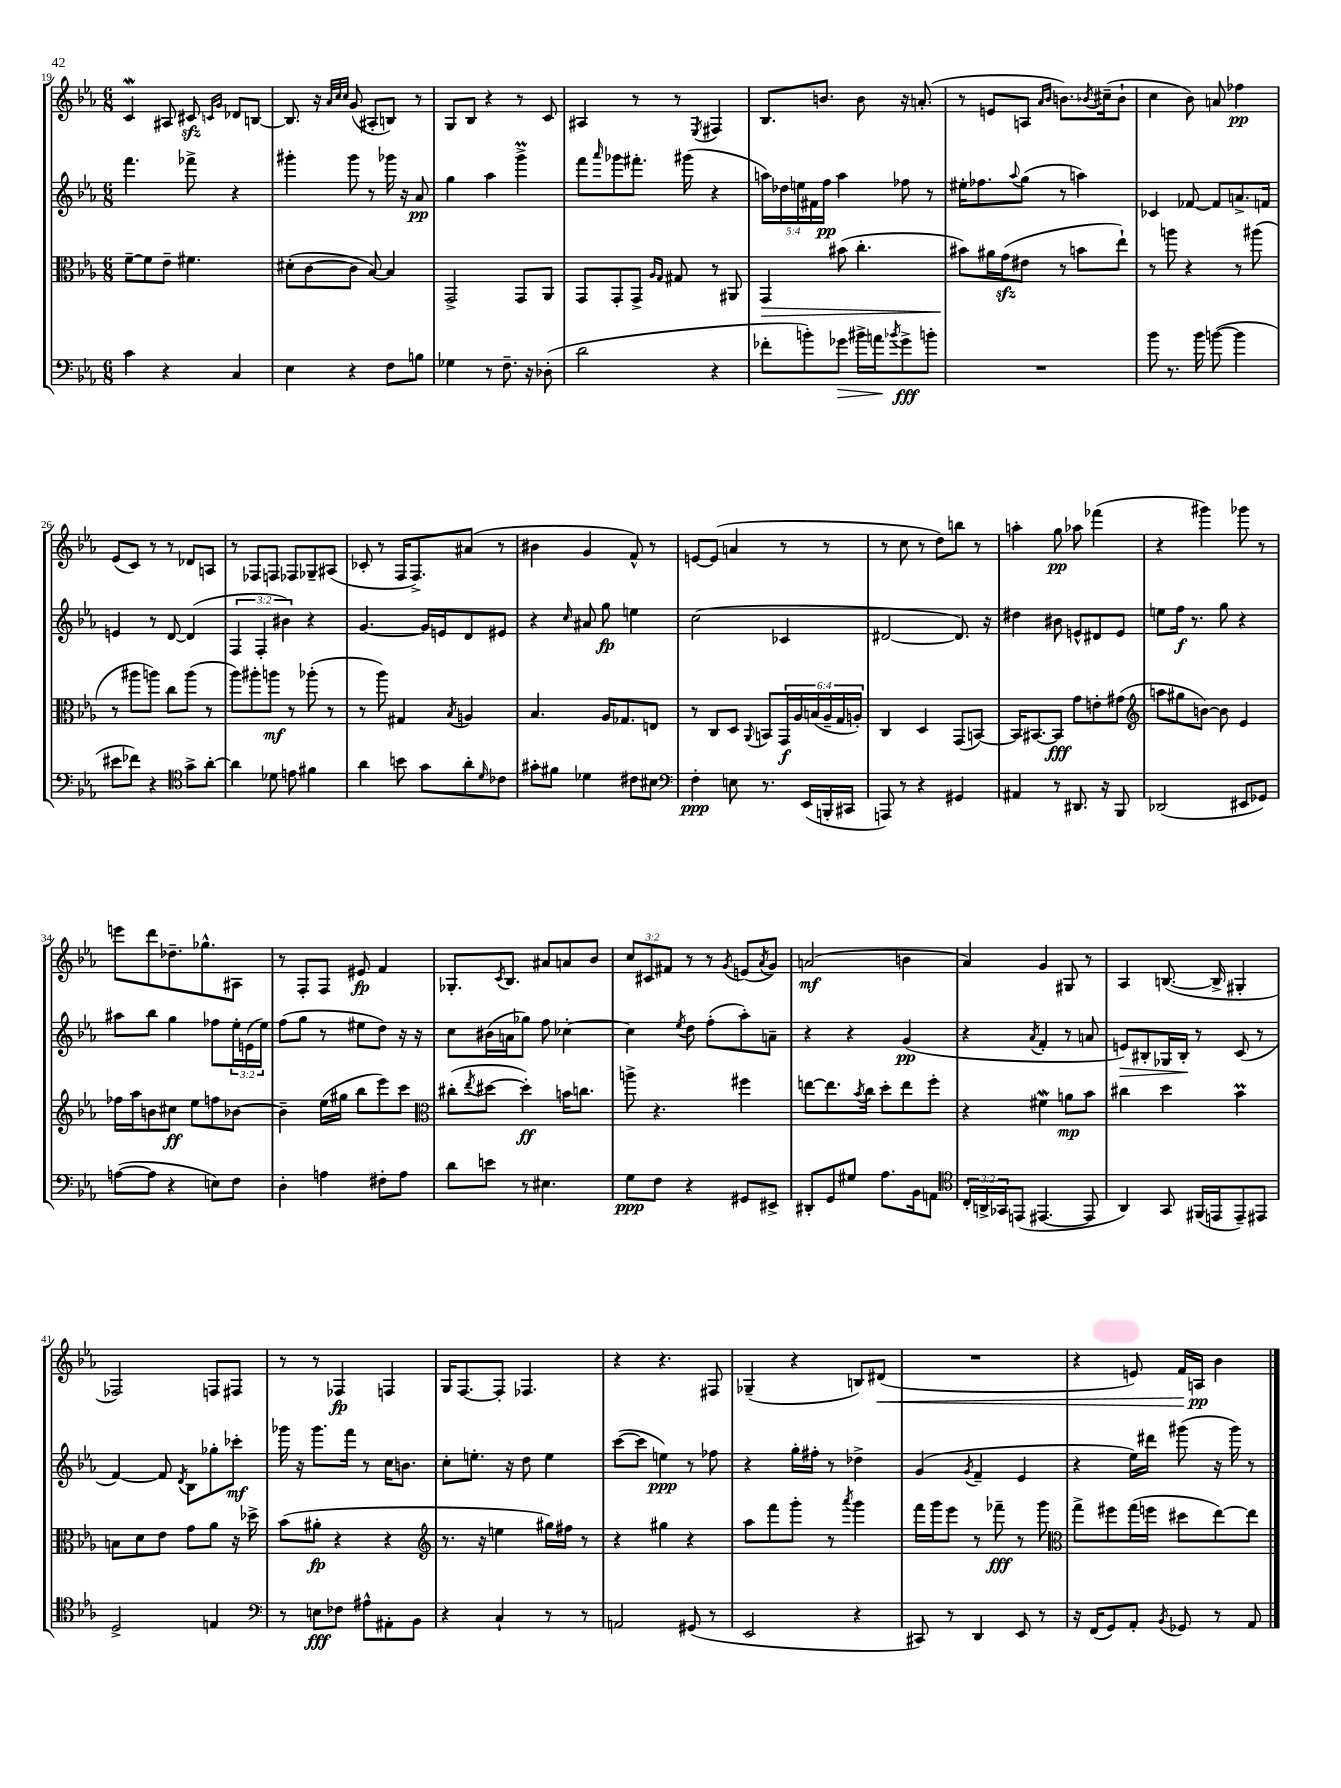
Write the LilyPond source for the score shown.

<<
\new StaffGroup <<
\new Staff = "s0" {
    \clef treble \key ees \major \numericTimeSignature \time 6/8 \override Staff.TupletNumber.text = #tuplet-number::calc-fraction-text
    c'4\mordent ais8 cis'8\sfz \grace { c'16 g'16 } des'8 b8~ |
    b8. r16 \grace { aes'32 c''32 c''32 } g'8( ais8-. b8) r8 |
    g8 bes8 r4 r8 c'8 |
    ais4 r8 r8 \acciaccatura { ees8 } fis4 |
    bes8. b'8. b'8 r16 a'8.-.( |
    r8 e'8 a8 \grace { aes'16 bes'16 } b'8.) \acciaccatura { bes'8 } cis''16--( bes'8-! |
    c''4 bes'8) a'8 fes''4\pp |
    ees'8( c'8) r8 r8 des'8 a8 |
    r8 fes8 f8 fes8 ges8-- ais8( |
    ces'8-. r8 f16 f8.->) ais'8( r8 |
    bis'4 g'4 f'8-^) r8 |
    e'8~ e'8( a'4 r8 r8 |
    r8 c''8 r8 d''8) b''8 r8 |
    a''4-. g''8\pp aes''8 fes'''4( |
    r4 gis'''4) ges'''8 r8 |
    e'''8 d'''8 des''8.-- ges''8.-^ ais8 |
    r8 f8-. f8 eis'8\fp f'4 |
    ges8.-. \acciaccatura { c'8 } bes8. ais'8 a'8 bes'8 |
    \tuplet 3/2 { c''8 cis'8 fis'8 } r8 r8 \acciaccatura { g'8 } e'8( \acciaccatura { aes'8 } g'8) |
    a'2\mf( b'4 |
    aes'4) g'4 gis8 r8 |
    aes4 b8.~( b16-> gis4-. |
    fes2) f8 fis8 |
    r8 r8 fes4\fp f4 |
    g16 f8.~ f8-. fes4. |
    r4 r4. fis8 |
    ges4--( r4 b8) dis'8\<( |
    R2. |
    r4 e'8) f'16 a16\pp\! bes'4 \bar "|." |
}
\new Staff = "s1" {
    \clef treble \key ees \major \numericTimeSignature \time 6/8 \override Staff.TupletNumber.text = #tuplet-number::calc-fraction-text
    f'''4. fes'''8-> r4 |
    gis'''4-. gis'''8 r8 ges'''16 r16 aes'8\pp |
    g''4 aes''4 g'''4->\prall |
    f'''8 \grace { aes'''16 } ges'''8 fis'''8.-. gis'''16( r4 |
    \tuplet 5/4 { a''16) des''16 e''16 fis'16 f''16\pp } a''4 fes''8 r8 |
    eis''16-. fes''8. \appoggiatura { aes''8 } g''8( r8 a''4) |
    ces'4 fes'8~ fes'8 a'8.-> f'16 |
    e'4 r8 d'8~ d'4( |
    \tuplet 3/2 { f4 f4-. bis'4) } r4 |
    g'4.~ g'16 e'16 d'8 eis'8 |
    r4 \grace { c''16 } ais'8 g''8\fp e''4 |
    c''2( ces'4 |
    dis'2~ dis'8.) r16 |
    dis''4 bis'8 e'8-^ dis'8 e'8 |
    e''8 f''16\f r8. g''8 r4 |
    ais''8 bes''8 g''4 fes''8 \tuplet 3/2 { ees''16-. e'16( ees''16) } |
    f''8( g''8 r8 eis''8 d''8) r16 r16 |
    c''8 bis'16( a'16 ges''8) f''8 ces''4~-. |
    ces''4 \acciaccatura { ees''8 } d''8 f''8-.( aes''8-.) a'8-- |
    r4 r4 g'4\pp( |
    r4 \acciaccatura { aes'8 } f'4-. r8 a'8 |
    e'8\>) bis8-. ges16 bis16-.\! r8 c'8( r8 |
    f'4~) f'8 \acciaccatura { d'8 } bes8 ges''8-. ces'''8-.\mf |
    ges'''16 r16 ges'''8. f'''16 r8 c''16 b'8. |
    c''8-. e''8.-. r16 d''8 e''4 |
    c'''8~( c'''8 e''4\ppp) r8 fes''8 |
    r4 g''16-. fis''16-. r8 des''4-> |
    g'4( \acciaccatura { g'8 } f'4-- ees'4 |
    r4 ees''16) dis'''16 gis'''8( r16 gis'''16) r8 \bar "|." |
}
\new Staff = "s2" {
    \clef alto \key ees \major \numericTimeSignature \time 6/8 \override Staff.TupletNumber.text = #tuplet-number::calc-fraction-text
    f'8~-- f'8 ees'8-- fis'4. |
    dis'8-.( c'8~ c'8 bes8~) bes4 |
    g,2-> g,8 aes,8 |
    g,8 g,8-. g,8-> \grace { aes16 g16 } gis8 r8 ais,8 |
    g,4\> bis'8( c''4.-. |
    bis'8\!) ais'16 g'16\sfz( eis'8 r8 b'8 ees''8-!) |
    r8 a''8 r4 r8 ais''8( |
    r8 ais''8 a''8) c''8 a''8( r8 |
    aes''8) ais''8-. a''8\mf r8 aes''8-.( r8 |
    r8 aes''8) gis4 \acciaccatura { bes8 } a4 |
    bes4. aes16 ges8. e8 |
    r8 c8 d8 \appoggiatura { aes,8 } b,8 \tuplet 6/4 { g,16\f aes16 b16( aes16-- g16 a16-.) } |
    c4 d4 g,8( b,8~) |
    b,16 bis,8.~ bis,8\fff g'8 e'8-. gis'8( |
    \clef treble a''8 gis''8 b'8~) b'8 ees'4 |
    fes''16 aes''16 b'8 cis''8\ff ees''8 f''8 bes'8~ |
    bes'4-- ees''16( gis''16 bes''8 ees'''8) c'''8 |
    \clef alto cis''8-.( \acciaccatura { ees''8 } dis''8~ dis''4-.\ff) b'16 c''8. |
    a''8-> r4. fis''4 |
    e''8~ e''8. \acciaccatura { bes'8 } c''16 d''8-. e''8 f''8-. |
    r4 fis'4\mordent a'8\mp bes'8 |
    cis''4 d''4 bes'4\prall |
    b8 d'8 ees'8 g'8 aes'8 r16 des''16-> |
    bes'8( ais'8-.\fp r4 r4 |
    \clef treble r8. r16 e''4 gis''16) fis''16 r8 |
    r4 gis''4 r4 |
    aes''8 f'''8 g'''8-. r8 \acciaccatura { aes'''8 } g'''4 |
    f'''16 g'''16 ees'''8 r8 fes'''8--\fff r8 g'''8 |
    \clef alto g''8-> fis''8 g''16( f''16 dis''8 ees''8~) ees''8 \bar "|." |
}
\new Staff = "s3" {
    \clef bass \key ees \major \numericTimeSignature \time 6/8 \override Staff.TupletNumber.text = #tuplet-number::calc-fraction-text
    c'4 r4 c4 |
    ees4 r4 f8 b8 |
    ges4 r8 f8.-- r16 des8-.( |
    d'2 r4 |
    fes'8-. b'8-.) ges'8\> bis'16-> a'16\! \acciaccatura { bes'8 } ges'8->\fff b'8-. |
    R2. |
    bes'8 r8. bes'16 b'8~( b'4 |
    eis'8 fes'8) r4 \clef tenor g'8-> aes'8~-. |
    aes'4 des'8 e'8 fis'4 |
    aes'4 b'8 g'8 aes'8-. \grace { d'16 } ces'8 |
    gis'8-. fis'8 des'4 cis'8 bis8 |
    \clef bass f4-.\ppp e8 r8. ees,16( b,,16-. cis,16 |
    a,,8) r8 r4 gis,4 |
    ais,4 r8 dis,8. r16 bes,,8 |
    des,2( eis,8 ges,8) |
    a8~( a8 r4 e8) f8 |
    d4-. a4 fis8-. a8 |
    d'8 e'8 r8 eis4. |
    g8\ppp f8 r4 gis,8 eis,8-> |
    dis,8-. g,8 gis8 aes8. bes,16 a,8 |
    \clef tenor \tuplet 3/2 { c16-. a,16-> ges,16 } e,8( eis,4.~ eis,8 |
    aes,4) g,8 fis,16( e,16 e,8--) eis,8 |
    d2-> e4 |
    \clef bass r8 e8\fff fes8 ais8-^ ais,8-. bes,8 |
    r4 c4-! r8 r8 |
    a,2 gis,8( r8 |
    ees,2 r4 |
    cis,8) r8 d,4 ees,8 r8 |
    r16 f,16( g,8) aes,8-. \acciaccatura { bes,8 } ges,8 r8 aes,8 \bar "|." |
}
>>
>>
\layout { \context { \Score currentBarNumber = #19 } }
